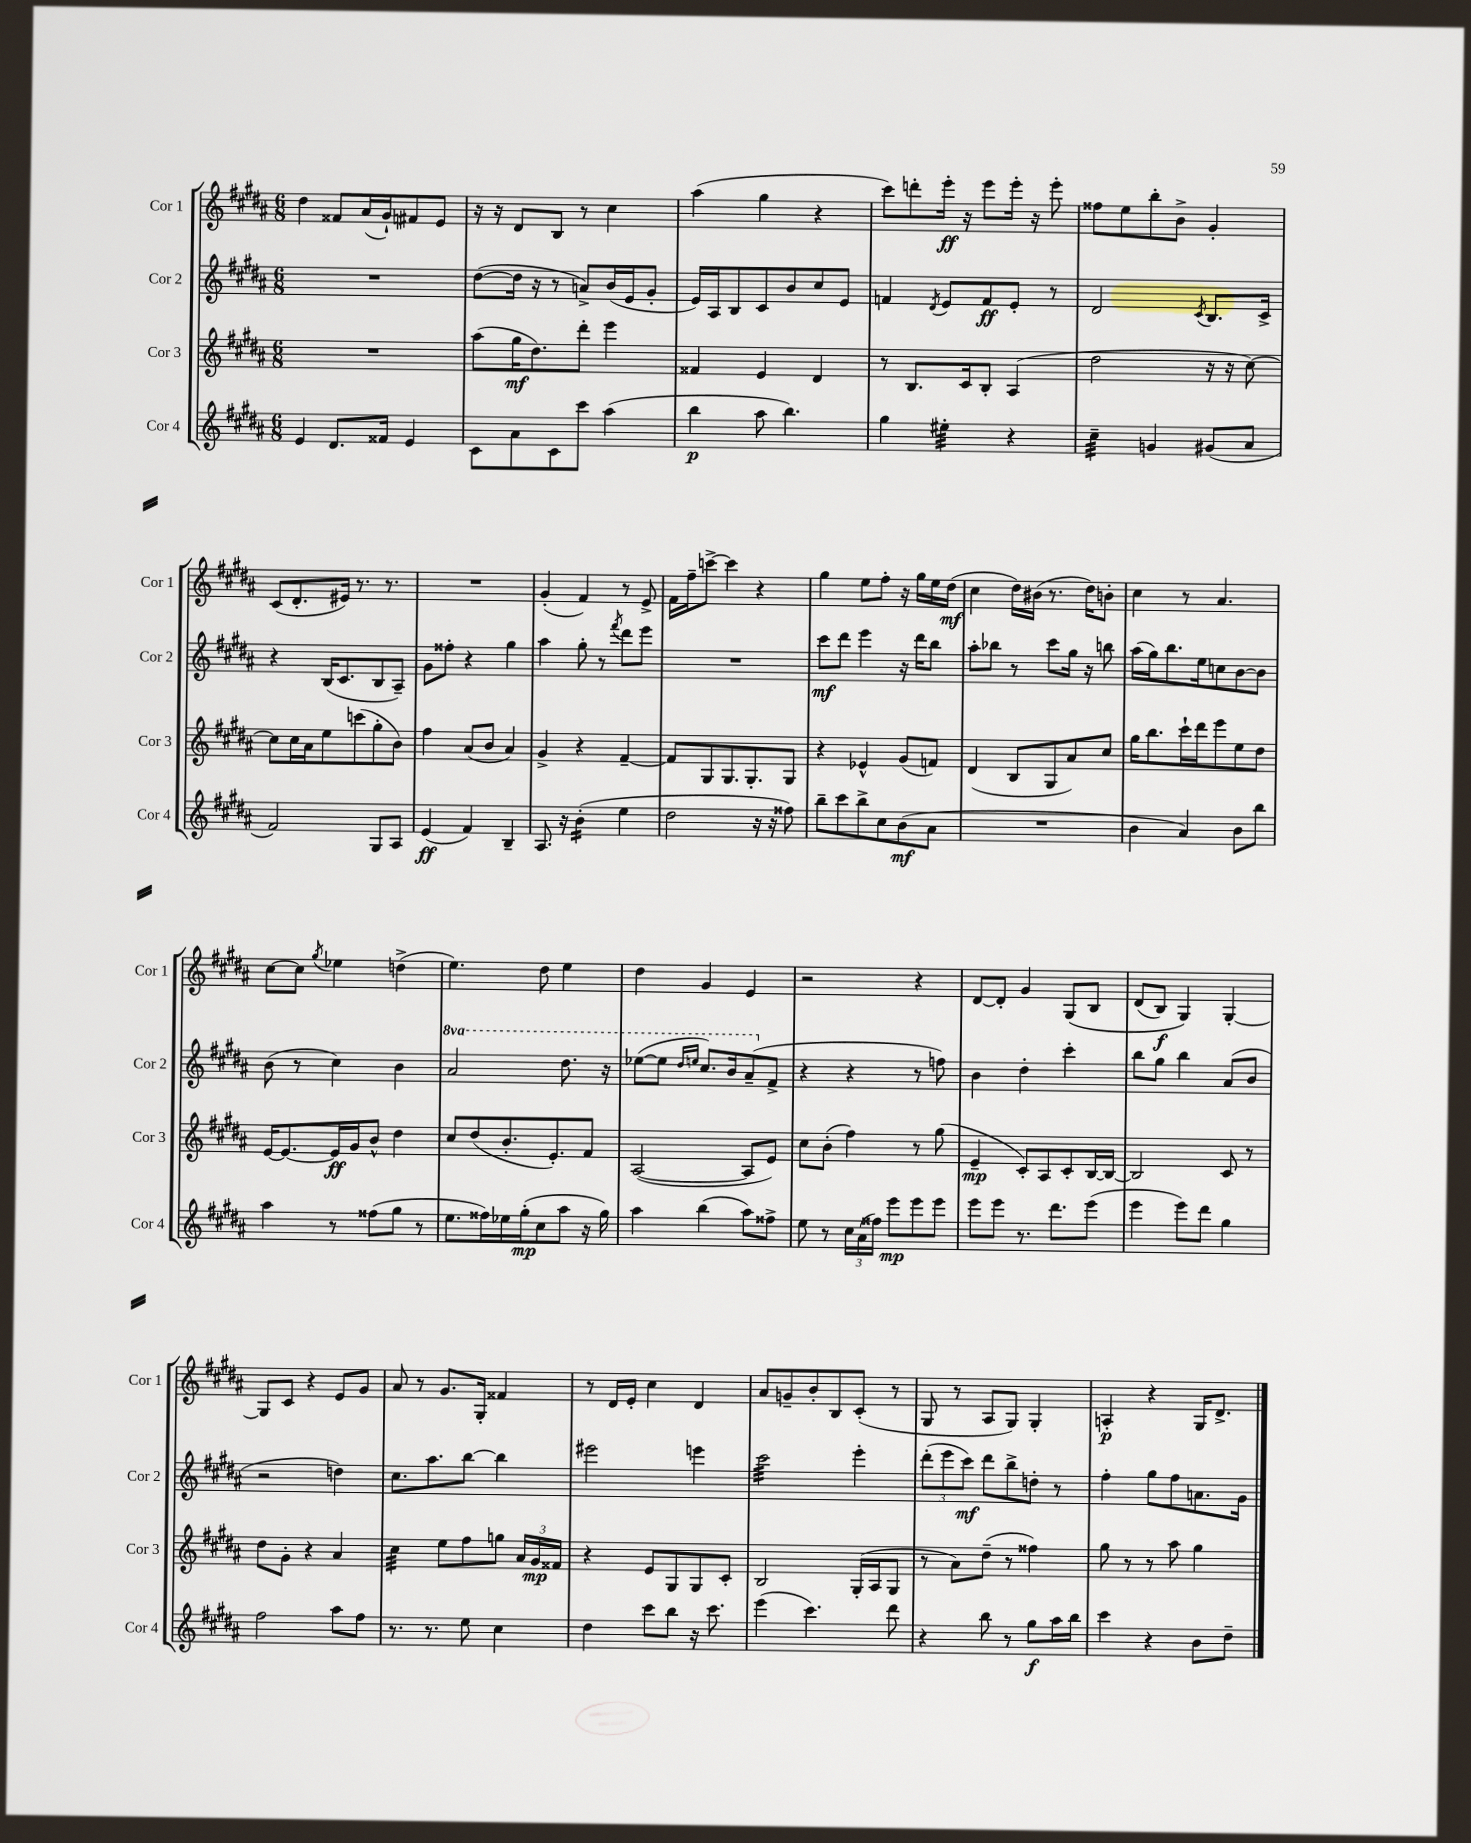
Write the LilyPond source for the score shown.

<<
\new StaffGroup <<
\new Staff = "s0" \with { instrumentName = "Cor 1" shortInstrumentName = "Cor 1" } {
    \clef treble \key b \major \numericTimeSignature \time 6/8
    \autoBeamOff dis''4 fisis'8[ ais'16( gis'16-!) fis'8 e'8] |
    r16 r16 dis'8[ b8] r8 cis''4 |
    ais''4( gis''4 r4 |
    cis'''8[) d'''8-. e'''16]-.\ff r16 e'''8[ e'''16]-. r16 e'''8-. |
    fisis''8[ e''8 b''8-. b'8]-> gis'4-. |
    cis'8[( dis'8.-. eis'16]) r8. r8. |
    R2. |
    gis'4-.( fis'4) r8 e'8-> |
    fis'16[ fis''16-- c'''8]~-> c'''4 r4 |
    gis''4 e''8[ fis''8]-. r16 gis''16[ e''16 dis''16]\mf( |
    cis''4 dis''16[) bis'16]( r8. dis''16[) b'8]-. |
    cis''4 r8 ais'4. |
    cis''8[~ cis''8] \acciaccatura { gis''8 } ees''4 d''4->( |
    e''4.) dis''8 e''4 |
    dis''4 gis'4 e'4 |
    r2 r4 |
    dis'8[~ dis'8]-. gis'4 gis8[\( b8] |
    dis'8[( b8]\f) gis4\) gis4~-. |
    gis8[ cis'8] r4 e'8[ gis'8] |
    ais'8 r8 gis'8.[ gis16]-. fisis'4 |
    r8 dis'16[ e'16]-. cis''4 dis'4 |
    ais'8[ g'8-- b'8-. b8 cis'8]-.( r8 |
    gis8 r8 ais8[ gis8]) gis4-. |
    a4-.\p r4 gis16[ dis'8.]-> \bar "|." |
}
\new Staff = "s1" \with { instrumentName = "Cor 2" shortInstrumentName = "Cor 2" } {
    \clef treble \key b \major \numericTimeSignature \time 6/8 \set Staff.ottavationMarkups = #ottavation-simple-ordinals
    \autoBeamOff R2. |
    dis''8[~( dis''16] r16 r8 a'8[->) b'16( e'16 gis'8]-. |
    e'16[) ais16 b8 cis'8 b'8 cis''8 e'8] |
    f'4 \acciaccatura { dis'8 } e'8[ f'8\ff e'8]-. r8 |
    dis'2 \acciaccatura { cis'8 } b8.[ cis'16]-> |
    r4 b16[( cis'8. b8 ais8]--) |
    gis'8[ fisis''8]-. r4 gis''4 |
    ais''4 gis''8-. r8 \acciaccatura { fis'''8 } dis'''8[ e'''8] |
    R2. |
    cis'''8[\mf dis'''8] e'''4 r16 dis'''16[ b''8] |
    ais''8[-. bes''8] r8 cis'''8[ gis''16] r16 b''8 |
    ais''16[( gis''16) b''8. e''16 c''8 b'8~ b'8] |
    b'8( r8 cis''4) b'4 |
    \ottava #1 ais''2 dis'''8. r16 |
    ees'''8[~( ees'''8] \grace { dis'''16[ e'''16] } cis'''8.[) b''16 ais''8--( \ottava #0 fis'8]-> |
    r4 r4 r8 f''8) |
    b'4 dis''4-. cis'''4-. |
    b''8[ gis''8] b''4 ais'8[( b'8] |
    r2 d''4) |
    cis''8.[ ais''8. b''8]~ b''4 |
    eis'''2 e'''4 |
    cis'''2:32 e'''4-. |
    \tuplet 3/2 { dis'''8[-.( e'''8 cis'''8]\mf) } dis'''8[ b''8-> d''8]-. r8 |
    fis''4-. gis''8[ fis''8 a'8. gis'16] \bar "|." |
}
\new Staff = "s2" \with { instrumentName = "Cor 3" shortInstrumentName = "Cor 3" } {
    \clef treble \key b \major \numericTimeSignature \time 6/8
    \autoBeamOff R2. |
    ais''8[( gis''16\mf dis''8.) dis'''8]-. e'''4 |
    fisis'4 e'4 dis'4 |
    r8 b8.[ cis'16 b8]-. ais4( |
    dis''2 r16 r16 cis''8~) |
    cis''8[ cis''16 ais'16 e''8 c'''8( gis''8-. b'8]) |
    fis''4 ais'8[( b'8] ais'4) |
    gis'4-> r4 fis'4~-- |
    fis'8[ gis8 gis8. gis8.-. gis8] |
    r4 ees'4-^ gis'8[( f'8]) |
    dis'4( b8[ gis8 ais'8) cis''8] |
    gis''16[ b''8. cis'''16-! dis'''16 e'''8 e''8 dis''8] |
    e'16[~ e'8.~ e'16\ff gis'16 b'8]-^ dis''4 |
    cis''8[ dis''8( b'8.-. e'8.-.) fis'8] |
    ais2~( ais8[ e'8]) |
    cis''8[ b'8]-.( fis''4) r8 gis''8( |
    e'4--\mp cis'8[-.) ais8 cis'8-. b16~ b16]~ |
    b2 cis'8 r8 |
    dis''8[ gis'8]-. r4 ais'4 |
    cis''4:32 e''8[ fis''8 g''8] \tuplet 3/2 { ais'16[ gis'16\mp fisis'16] } |
    r4 e'8[ gis8 gis8 cis'8]-. |
    b2 gis16[-.( ais16 gis8] |
    r8 ais'8[) dis''8]--( r8 fisis''4) |
    gis''8 r8 r8 ais''8 gis''4 \bar "|." |
}
\new Staff = "s3" \with { instrumentName = "Cor 4" shortInstrumentName = "Cor 4" } {
    \clef treble \key b \major \numericTimeSignature \time 6/8
    \autoBeamOff e'4 dis'8.[ fisis'16] e'4 |
    cis'8[ ais'8 cis'8 cis'''8] ais''4( |
    b''4\p ais''8 b''4.) |
    gis''4 eis''4:32-. r4 |
    cis''4:32-- g'4 gis'8[( ais'8] |
    fis'2) gis8[ ais8] |
    e'4\ff( fis'4) b4-- |
    ais8. r16 b'4:16-.( e''4 |
    dis''2 r16 r16 fisis''8) |
    b''8[-- cis'''8 b''8-> cis''8 b'8\mf( ais'8] |
    R2. |
    b'4 ais'4) b'8[ b''8] |
    ais''4 r8 fisis''8[( gis''8] r8 |
    e''8.[ fisis''16) ees''16 gis''16-.\mp( cis''8 ais''8] r16 gis''16) |
    ais''4 b''4( ais''8[) fisis''8]-> |
    e''8 r8 \tuplet 3/2 { cis''16[ ais'16( fisis''16]) } e'''8[\mp e'''8 e'''8] |
    e'''8[ e'''8] r8. dis'''8.[ e'''8]( |
    e'''4 e'''8[) dis'''8] gis''4 |
    fis''2 ais''8[ fis''8] |
    r8. r8. e''8 cis''4 |
    dis''4 cis'''8[ b''8] r16 cis'''8. |
    e'''4( cis'''4.) dis'''8 |
    r4 b''8 r8 gis''8[\f ais''16 b''16] |
    cis'''4 r4 b'8[ dis''8]-- \bar "|." |
}
>>
>>
\layout { \context { \Score \remove "Bar_number_engraver" } }
